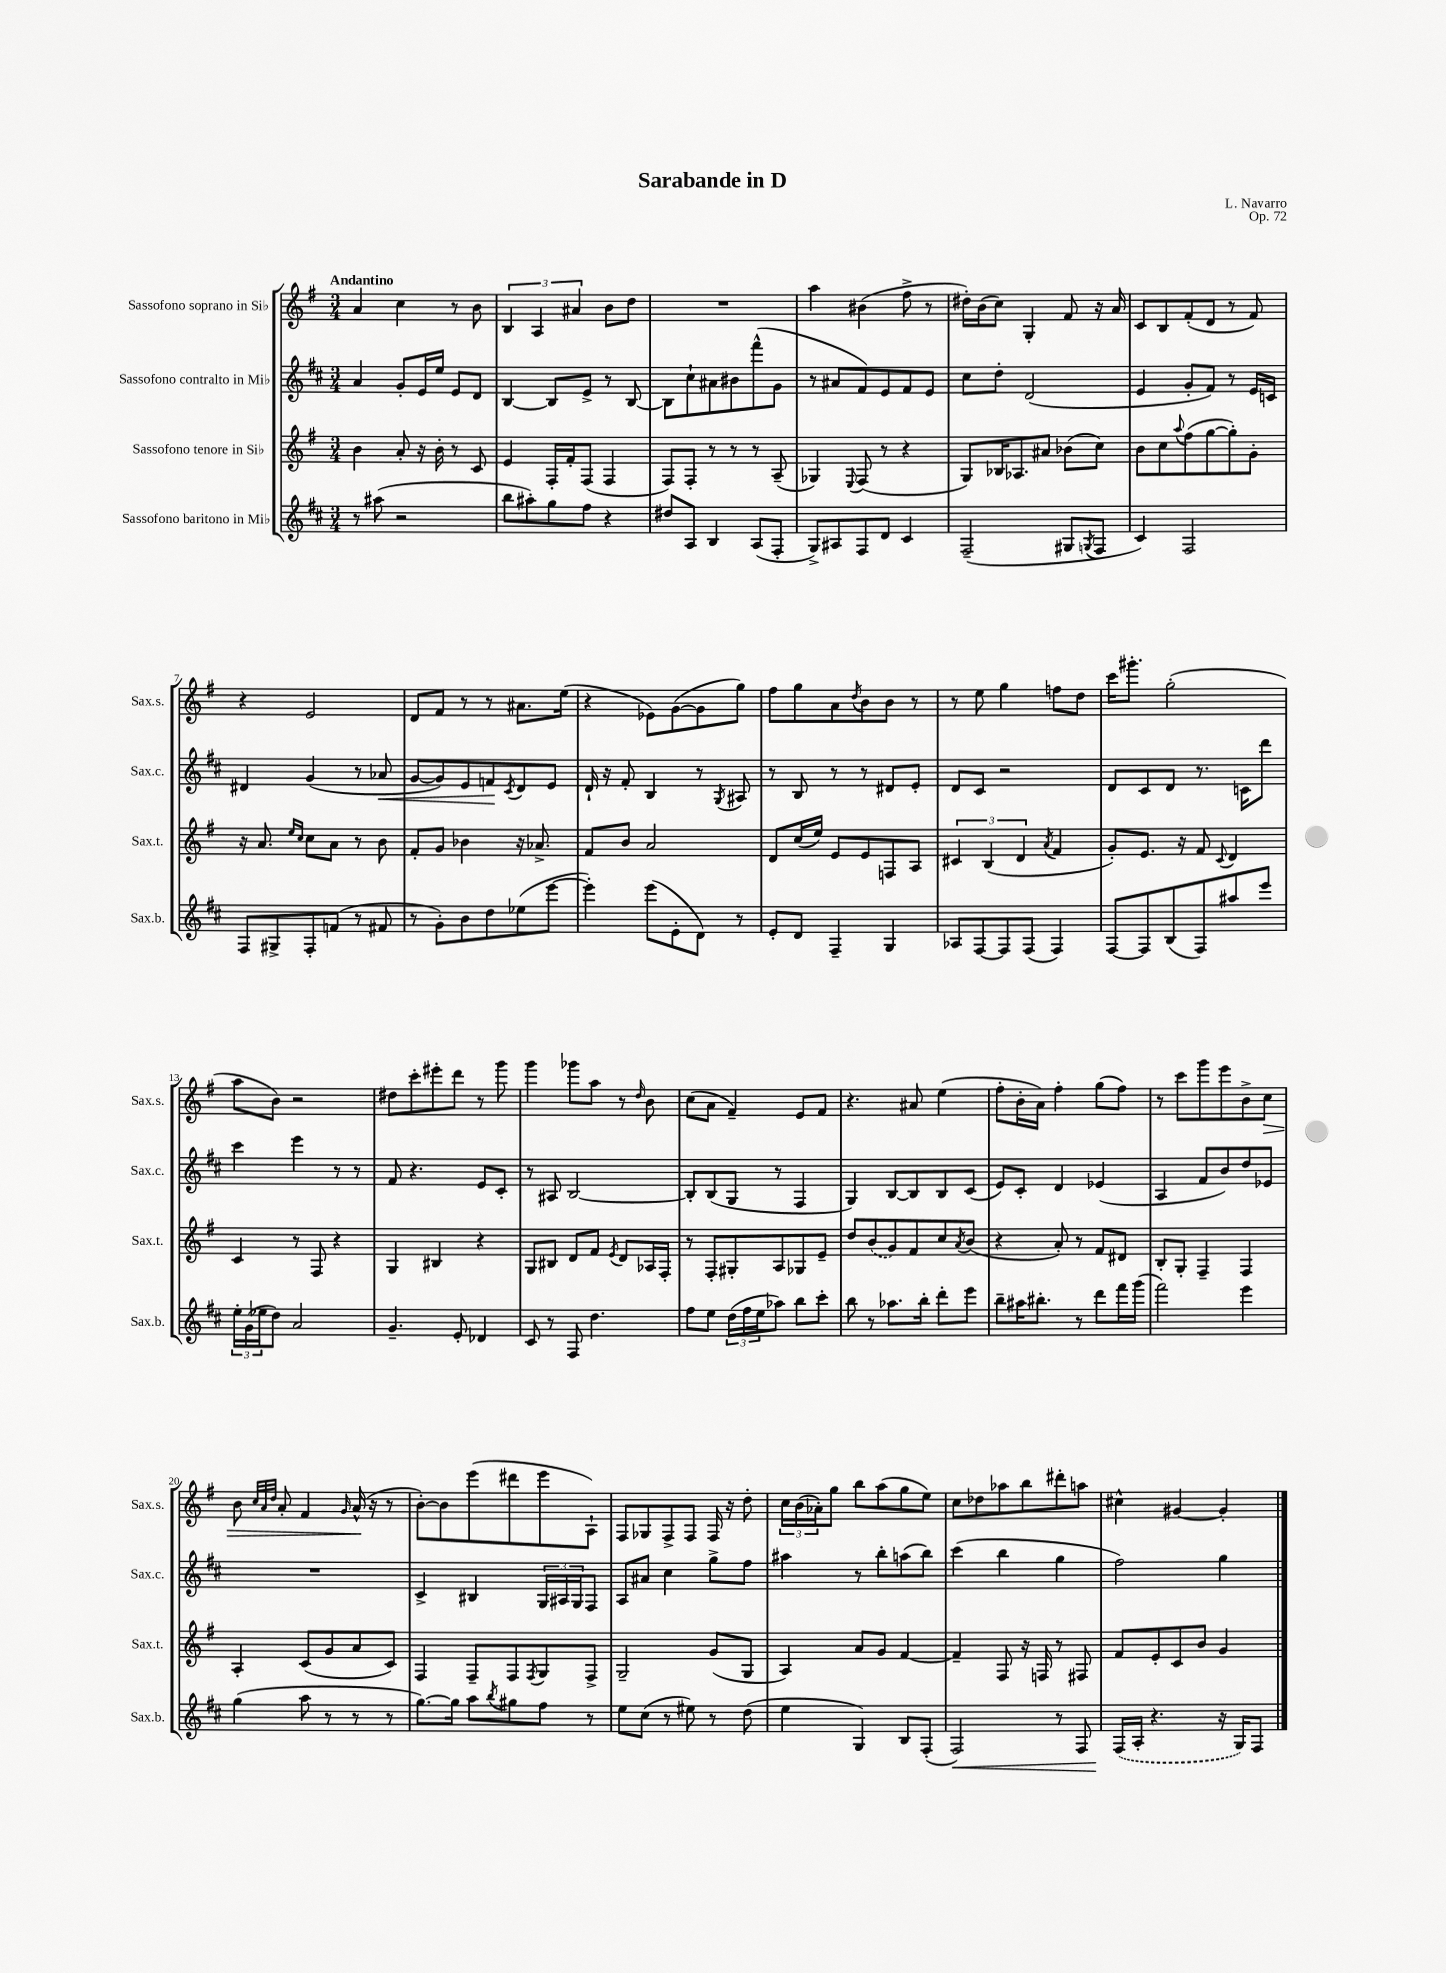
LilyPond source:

\header { title = "Sarabande in D" composer = "L. Navarro" opus = "Op. 72" }
<<
\new StaffGroup <<
\new Staff = "s0" \with { instrumentName = "Sassofono soprano in Sib" shortInstrumentName = "Sax.s." } {
    \clef treble \key g \major \numericTimeSignature \time 3/4 \tempo "Andantino"
    a'4 c''4 r8 b'8 |
    \tuplet 3/2 { b4 a4 ais'4 } b'8 d''8 |
    R2. |
    a''4 bis'4( fis''8-> r8 |
    dis''16-.) b'16( c''8) g4-. fis'8 r16 a'16 |
    c'8 b8 fis'8-.( d'8 r8 fis'8) |
    r4 e'2 |
    d'8 fis'8 r8 r8 ais'8. e''16( |
    r4 ees'8) g'8~( g'8 g''8) |
    fis''8 g''8 a'8 \acciaccatura { d''8 } b'8 b'8 r8 |
    r8 e''8 g''4 f''8 d''8 |
    c'''16 gis'''8.-. g''2-.( |
    a''8 b'8) r2 |
    dis''8 c'''8-. eis'''8-. d'''8 r8 g'''8 |
    g'''4 ges'''8 a''8 r8 \grace { d''16 } b'8 |
    c''8( a'8 fis'4--) e'8 fis'8 |
    r4. ais'8 e''4( |
    fis''8-. b'16-. a'16) fis''4-. g''8( fis''8) |
    r8 c'''8 g'''8 e'''8 b'8-> c''8\> |
    b'8 \grace { c''32 a'32 d''32 } a'8-. fis'4 \grace { g'16 } a'16-^\!( r16 r8 |
    b'8~-.) b'8 e'''8( dis'''8 e'''8 a8-!) |
    fis8 ges8 fis8-> fis8 fis16 r16 d''8-. |
    \tuplet 3/2 { c''16 b'16( aes'16-.) } g''8 b''8 a''8( g''8 e''8) |
    c''8 des''8 aes''8 b''8 dis'''8-. a''8 |
    cis''4-^ gis'4~ gis'4-. \bar "|." |
}
\new Staff = "s1" \with { instrumentName = "Sassofono contralto in Mib" shortInstrumentName = "Sax.c." } {
    \clef treble \key d \major \numericTimeSignature \time 3/4
    a'4 g'8-. e'16 e''16 e'8 d'8 |
    b4~ b8 e'8-> r8 b8~ |
    b8 cis''8-! ais'8 bis'8 fis'''8-^( g'8 |
    r8 ais'8 fis'8) e'8 fis'8 e'8 |
    cis''8 d''8-. d'2( |
    e'4 g'8-. fis'8) r8 e'16 c'16 |
    dis'4 g'4( r8 aes'8\< |
    g'8~ g'8) e'8 f'8\! \acciaccatura { cis'8 } d'8 e'8 |
    d'16-! r16 fis'8-. b4 r8 \acciaccatura { g8 } ais8 |
    r8 b8 r8 r8 dis'8 e'8-. |
    d'8 cis'8 r2 |
    d'8 cis'8 d'8 r8. c'16 d'''8 |
    cis'''4 e'''4 r8 r8 |
    fis'8 r4. e'8 cis'8-. |
    r8 ais8 b2~ |
    b8-. b8( g8 r8 fis4 |
    g4) b8~ b8 b8 cis'8( |
    e'8) cis'8-. d'4 ees'4( |
    a4 fis'8 b'8) d''8 ees'8 |
    R2. |
    cis'4-> bis4 \tuplet 3/2 { g16 ais16 g16 } fis8 |
    a8 ais'8 cis''4 g''8-> fis''8 |
    ais''4 r8 b''8-. a''8( b''8) |
    cis'''4( b''4 g''4 |
    fis''2) g''4 \bar "|." |
}
\new Staff = "s2" \with { instrumentName = "Sassofono tenore in Sib" shortInstrumentName = "Sax.t." } {
    \clef treble \key g \major \numericTimeSignature \time 3/4
    b'4 a'8-. r16 b'16-. r8 c'8 |
    e'4 fis16-. fis'16-. fis8( fis4 |
    fis8) fis8-. r8 r8 r8 a8--( |
    ges4) \appoggiatura { e8 } fis8( r8 r4 |
    g8) bes16 aes8. ais'8 bes'8( c''8) |
    b'8 c''8 \appoggiatura { a''8 } fis''8( g''8~ g''8-.) g'8-. |
    r16 a'8. \grace { e''16 c''16 } c''8 a'8 r8 b'8 |
    fis'8-. g'8 bes'4 r16 aes'8.-> |
    fis'8 b'8 a'2 |
    d'8 c''16( e''16) e'8 e'8 f8 a8 |
    \tuplet 3/2 { cis'4 b4( d'4 } \acciaccatura { a'8 } fis'4 |
    g'8-.) e'8. r16 fis'8 \appoggiatura { c'8 } d'4 |
    c'4 r8 fis8 r4 |
    g4 bis4 r4 |
    g8 bis8 d'8 fis'8 \acciaccatura { e'8 } d'8 aes16 fis16-. |
    r8 fis8-. gis8-. a8 ges8 e'8-- |
    d''8 \once \slurDashed b'8( g'8) fis'8 c''8 \acciaccatura { a'8 } b'8( |
    r4 a'8-.) r8 fis'8 dis'8 |
    b8-. g8-. fis4-- fis4 |
    a4-. c'8( g'8 a'8 c'8) |
    fis4 fis8-- fis8 \acciaccatura { fis8 } g8 fis8-> |
    g2-- g'8( g8 |
    a4) a'8 g'8 fis'4~ |
    fis'4-- fis8 r16 f16 r8 fis8 |
    fis'8 e'8-. c'8 b'8 g'4 \bar "|." |
}
\new Staff = "s3" \with { instrumentName = "Sassofono baritono in Mib" shortInstrumentName = "Sax.b." } {
    \clef treble \key d \major \numericTimeSignature \time 3/4
    r8 ais''8( r2 |
    b''8 ais''8-.) g''8 fis''8 r4 |
    dis''8 a8 b4 a8( fis8-. |
    g8->) ais8 fis8 d'8 cis'4 |
    fis2--( gis8 \acciaccatura { g8 } fis8 |
    cis'4) fis2 |
    fis8 gis8-> fis8-. f'8( r8 fis'8 |
    r8 g'8-.) b'8 d''8 ees''8( e'''8~ |
    e'''4-.) e'''8( e'8-. d'8) r8 |
    e'8-. d'8 fis4-- g4 |
    aes8 fis8~ fis8 fis8( fis4) |
    fis8~ fis8 b8( fis8) ais''8 e'''8 |
    \tuplet 3/2 { e''16-. g'16( ees''16 } d''8) a'2 |
    g'4.-- e'8-. des'4 |
    cis'8 r8 fis8 d''4. |
    fis''8 e''8 \tuplet 3/2 { d''16( fis''16 e''16 } aes''8) b''8 cis'''8-. |
    b''8 r8 aes''8. b''16-. d'''8-. e'''8 |
    b''8-- ais''16 bis''8.-. r8 d'''8 fis'''16 g'''16( |
    fis'''2) e'''4 |
    g''4( a''8 r8 r8 r8 |
    g''8.~) g''16 a''8 \acciaccatura { b''8 } gis''8 fis''8 r8 |
    e''8 cis''8( r8 eis''8) r8 d''8( |
    e''4 g4) b8 fis8-.( |
    fis2\<) r8 fis8 |
    \once \slurDashed fis16\!( a16-. r4. r16 g16) fis8 \bar "|." |
}
>>
>>
